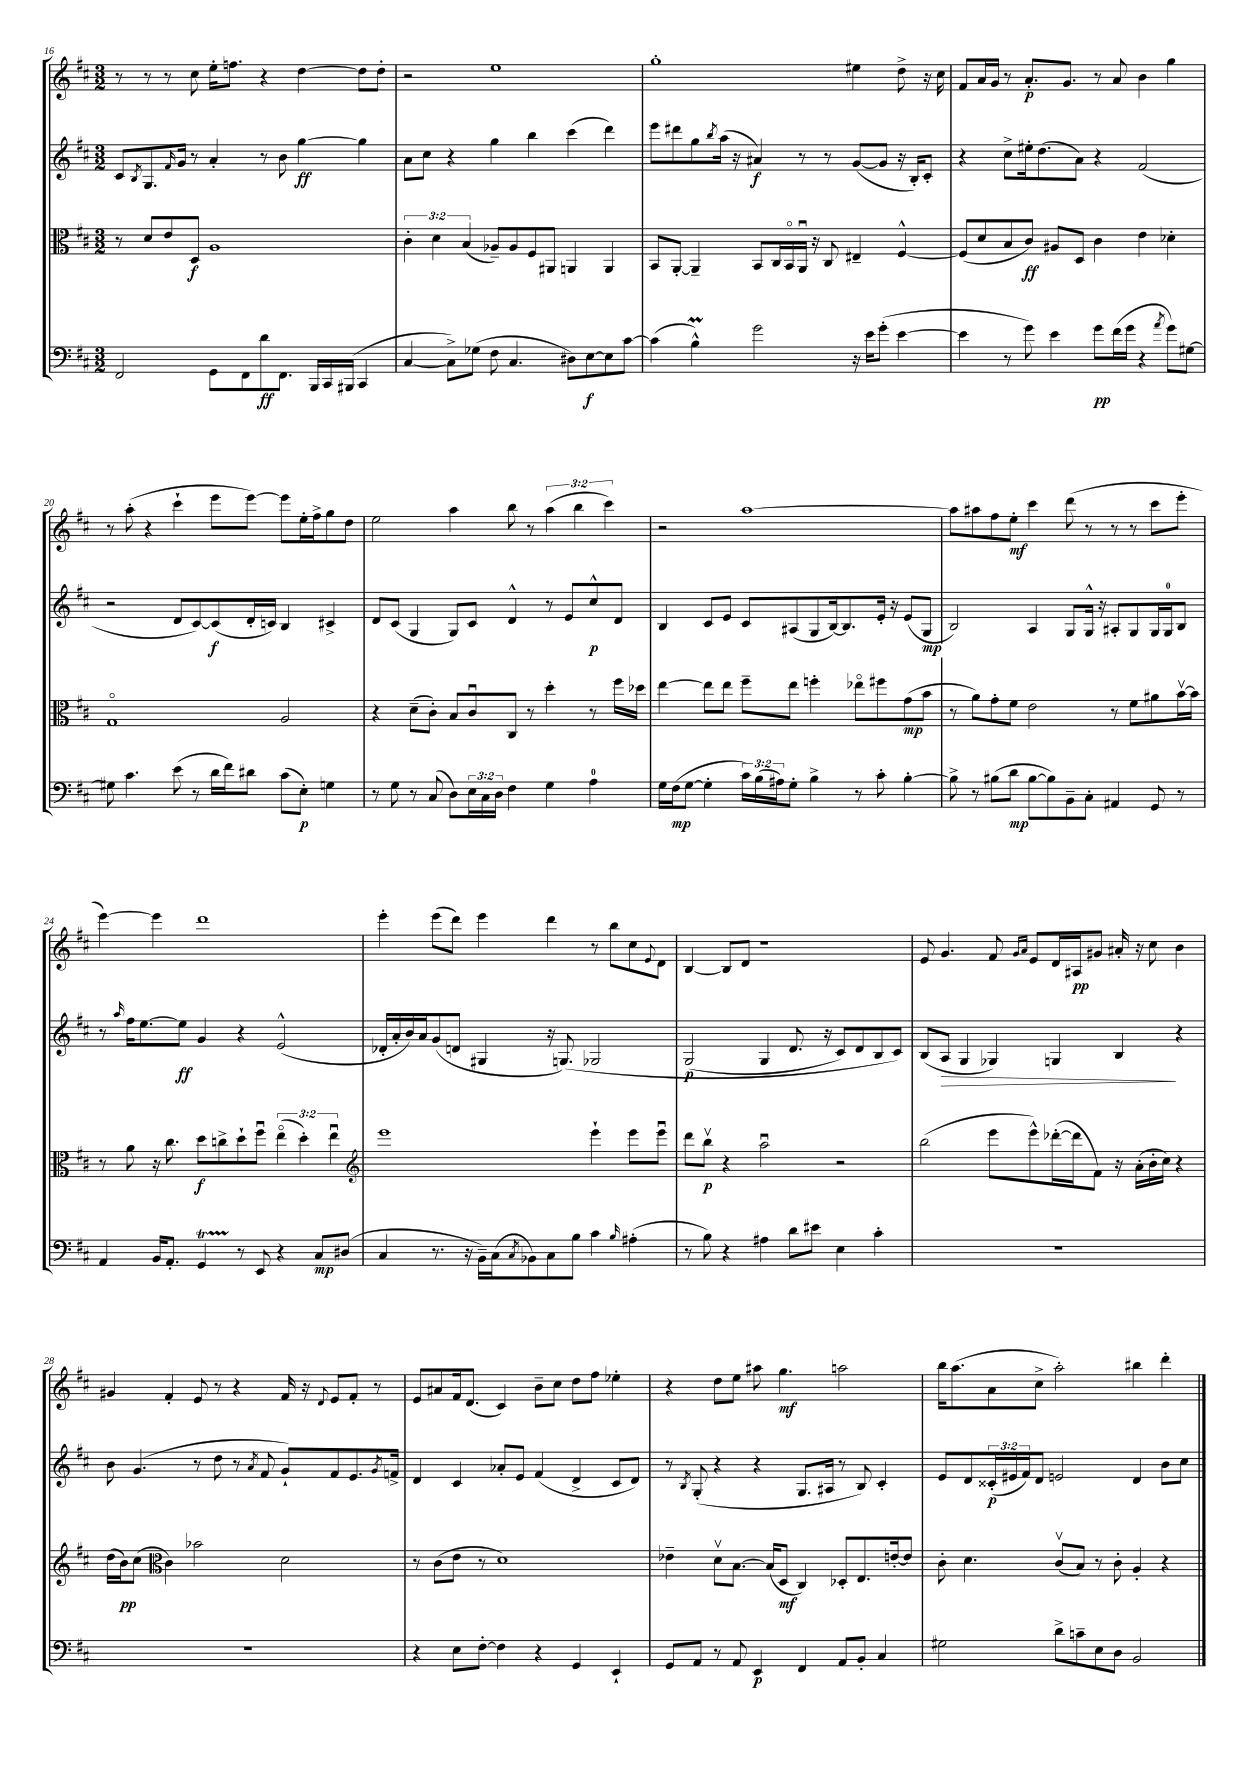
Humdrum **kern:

**kern	**kern	**kern	**kern
*staff4	*staff3	*staff2	*staff1
*clefF4	*clefC3	*clefG2	*clefG2
*k[f#c#]	*k[f#c#]	*k[f#c#]	*k[f#c#]
*M3/2	*M3/2	*M3/2	*M3/2
2FF#/	8r	8c#/L	8r
.	.	8qB/	.
.	8d/L	8.G/	8r
.	8e/	.	8r
.	.	16qqf#/	.
.	.	16g/Jk	.
.	8D/J	8r	8cc#\
8GG\L	1A	4a'/	16ee'\LK
.	.	.	8.ff\J
8FF#\	.	.	.
8d\	.	8r	4r
8.FF#\J	.	8b\	.
.	.	[4gg\	[4dd\
16BBB/LL	.	.	.
16CC#/	.	.	.
(16BBB#/JJ	.	.	.
4CC#/	.	4gg\]	8dd\]L
.	.	.	8dd'\J
=	=	=	=
[4C#/	6c#'\	8a\L	2r
.	.	8cc#\J	.
.	6d\	.	.
8C#^\]L)	.	4r	.
.	(6B/	.	.
(8G-\J	.	.	.
8F#\	8A-~/L)	4gg\	1ee
4.C#/	8A-/	.	.
.	8F#/	4bb\	.
.	8AA#/J	.	.
8D#\L)	4AA/	(4ccc#\	.
[8E\	.	.	.
8E\]	4AA/	4ddd\)	.
[8c#\J	.	.	.
=	=	=	=
(4c#\]	8BB/L	8eee\L	1gg'
.	[8AA'/J	8ddd#\	.
4B^^\)	4AA~/]	8gg\	.
.	.	8qbb/	.
.	.	(16aa\Jk	.
.	.	16r	.
2g\	8BB/L	4a#/)	.
.	16C#/L	.	.
.	16BBo/	.	.
.	16AAu/JJ	8r	.
.	16r	.	.
.	8C#/	8r	.
16r	4E#~/	([8g/L	4ee#\
16e\LK	.	.	.
(8g'\J	.	8g/]J	.
[4e\	[4F#^^/	16r	8dd^\
.	.	16B'/LK)	.
.	.	8c#'/J	16r
.	.	.	16cc#\
=	=	=	=
4e\]	(8F#/]L	4r	8f#/L
.	8d/	.	16a/L
.	.	.	16g/JJ
8r	8B/	8cc#^\L	8r
8g\)	8c#/J)	16ee#'\k	8.a'/L
.	.	(8.dd\	.
4e\	8A#/L	.	.
.	.	.	8.g/J
.	8D/J	8a\J)	.
8g\L	4c#\	4r	8r
(16f#\L	.	.	8a/
16g\JJ	.	.	.
4r	4e\	(2f#/	4b\
8qa/	.	.	.
8g\L)	4d-'\	.	4gg\
[8G#\J	.	.	.
=	=	=	=
8G#\]	1Go	2r	8r
4.c#\	.	.	(8aa'\
.	.	.	4r
(8e\	.	8d/L	4ccc#`\
8r	.	[8c#/)	.
16d\LL	.	(8c#/]	8eee\L
16f#\J)	.	.	.
8d#\J	.	16d'/L	[8eee\J)
.	.	16c/JJ)	.
(8c#\L	2A/	4B/	8eee\]L
8E'\J)	.	.	16ee'\L
.	.	.	16ff#^\J
4G\	.	4c#^/	8gg\
.	.	.	8dd\J
=	=	=	=
8r	4r	8d/L	2ee\
8G\	.	(8c#/J	.
8r	(8d~\L	4G/	.
(8C#/	8c#'\J)	.	.
8D\L)	8B/L	8G/L)	4aa\
24E\L	8c#u/	8c#/J	.
24C#\	.	.	.
24D\JJ	.	.	.
4F#\	8C#/J	4d^^/	8bb\
.	8r	.	8r
4G\	4dd'\	8r	(6aa\
.	.	8e/L	.
.	.	.	6bb\
4A\	8r	8cc#^^/	.
.	.	.	6ccc#\)
.	16ff#\LL	8d/J	.
.	16dd-\JJ	.	.
=	=	=	=
16G\LL	[4ee\	4B/	2r
(16F#\J	.	.	.
[8G\J	.	.	.
4G'\]	8ee\]L	8c#/L	.
.	8ee\J	8e/J	.
24c#\LL)	8ff#~\L	8c#/L	[1aa
(24B\	.	.	.
24A#\J)	.	.	.
8G'\J	8ee\J	(8A#/	.
4B^\	4ff'\	8G/	.
.	.	[16B/k)	.
.	.	8.B/]	.
8r	8ee-o\L	.	.
8c#'\	8ff#\	16e'/Jk	.
.	.	16r	.
[4B'\	(8g\	(8e/L	.
.	8b\J	8G/J	.
=	=	=	=
8B^\]	8r	2B/)	8aa\]L
8r	8a\L)	.	8aa#\
(8B#\L	8g'\	.	8ff#\
8d\J	8f#\J	.	8ee'\J
[8B#\L	2e\	4A/	4ccc#\
8B#\])	.	.	.
8BB~\	.	8G/L	(8ddd\
8C#'\J	.	16G^^/Jk	8r
.	.	16r	.
4AA#/	8r	8A#'/L	8r
.	8f#\L	8G/	8r
8GG/	8a#\	16G/L	8ccc#\L
.	.	16G/J	.
8r	[16bv\L	8B/J	8eee'\J
.	16b\]JJ	.	.
=	=	=	=
4AA/	8r	8r	[4eee\)
.	.	16qqaa/	.
.	8a\	16ff#\LK	.
.	.	[8.ee\	.
16BB/LK	16r	.	4eee\]
8.AA'/J	8.cc#\	.	.
.	.	8ee\]J	.
4GG/	8dd\L	4g/	1ddd
.	8cc^\	.	.
8r	8dd`\	4r	.
8EE/	8ff#u\J	.	.
4r	(6eeo\	(2e^^/	.
.	6dd'\)	.	.
8C#/L	.	.	.
.	6eeu\	.	.
(8D#/J	.	.	.
=	=	=	=
*	*clefG2	*	*
4C#/	1eee	16d-'/LL	4eee'\
.	.	16a'/	.
.	.	16b/)	.
.	.	16a/J	.
8.r	.	(8g/	(8eee\L
.	.	8d/J	8ddd\J)
16r	.	.	.
16BB~\LL)	.	4G#/	4eee\
(16C#\J	.	.	.
8qC#/	.	.	.
8BB-\)	.	.	.
8C#\	.	16r	4ddd\
.	.	&(8.G/)	.
8B\J	.	.	.
4c#\	4eee`\	2G-/	8r
.	.	.	8bb\L
16qqB/	.	.	.
(4A#'\	8eee\L	.	8cc#\
.	.	.	8qqe/
.	8eeeu\J	.	8d\J
=	=	=	=
8r	8ddd\L	(2G/	[4B/
8B\)	8bbv\J	.	.
4r	4r	.	8B/]L
.	.	.	8d/J
4A#\	2aau\	4G/	1r
8d\L	.	8.d/	.
8e#\J	.	.	.
.	.	16r	.
4E\	2r	8c#/L)	.
.	.	8d/	.
4c#'\	.	8B/	.
.	.	8c#/J&)	.
=	=	=	=
1.r	(2bb\	(8B/L	8e/
.	.	8A/J	4.g/
.	.	4G/	.
.	8eee\L	4G-/)	8f#/
.	.	.	16qqg/LL
.	.	.	16qqa/JJ
.	8eee^^\)	.	8e/L
.	([16ddd-'\L	4G/	16d/L
.	16ddd-\]J	.	16A#/J
.	8f#\J)	.	8g#/J
.	16r	4B/	16a#'/
.	(16a'\LL	.	16r
.	16b'\	.	8cc#\
.	16cc#\JJ)	.	.
.	4r	4r	4b\
=	=	=	=
1.r	(16dd\LL	8b\	4g#/
.	16b\J)	.	.
.	(8cc#\J	(4.g/	.
*	*clefC3	*	*
.	4c#\)	.	4f#'/
.	2b-\	8r	8e/
.	.	8dd\	8r
.	.	8r	4r
.	.	8qa/	.
.	.	8f#/	.
.	2d\	8g`/L)	16f#/
.	.	.	16r
.	.	.	8qqd/
.	.	8f#/	8e/L
.	.	8.e/	8f#'/J
.	.	.	8r
.	.	8qg/	.
.	.	16f^/Jk	.
=	=	=	=
4r	8r	4d/	8e/L
.	(8c#\L	.	8a#/
8E\L	8e\J	4c#/	16f#/k
.	.	.	(8.d/J
[8F#'\J	8r	.	.
4F#\]	1d)	8a-'/L	4c#/)
.	.	8e/J	.
4r	.	(4f#/	8b~\L
.	.	.	8cc#\J
4GG/	.	4d^/	8dd\L
.	.	.	8ff#\J
4EE`/	.	8c#/L	4ee-'\
.	.	8d/J)	.
=	=	=	=
8GG/L	4e-~\	8r	4r
.	.	8qB/	.
8AA/J	.	(8G'/	.
8r	8dv\L	4r	8dd\L
8AA/	[8.B\J	.	8ee\J
4EE/	.	4r	8aa#\
.	(16B/]LK	.	.
.	8D/J	.	4.gg\
4FF#/	4C#/)	8.G/L	.
.	.	16A#/Jk	.
8AA/L	8D-'/L	8r	2aa\
8BB'/J	8.E/	8B/)	.
4C#/	.	4c#'/	.
.	[16e'/k	.	.
.	8e/]J	.	.
=	=	=	=
2G#\	8c#'\	8e/L	16bb\LK
.	.	.	(8.aa\
.	4.d\	8d/	.
.	.	(24c##'/L	8a\
.	.	24e#/	.
.	.	24f#/J)	.
.	.	8d/J	8cc#^\J
8d^\L	(8c#v/L	2e/	2aa'\)
8c~\	8B/J)	.	.
8E\	8r	.	.
8D\J	8c#'\	.	.
2BB/	4A'/	4d/	4bb#\
.	4r	8b\L	4ddd'\
.	.	8cc#\J	.
==	==	==	==
*-	*-	*-	*-
